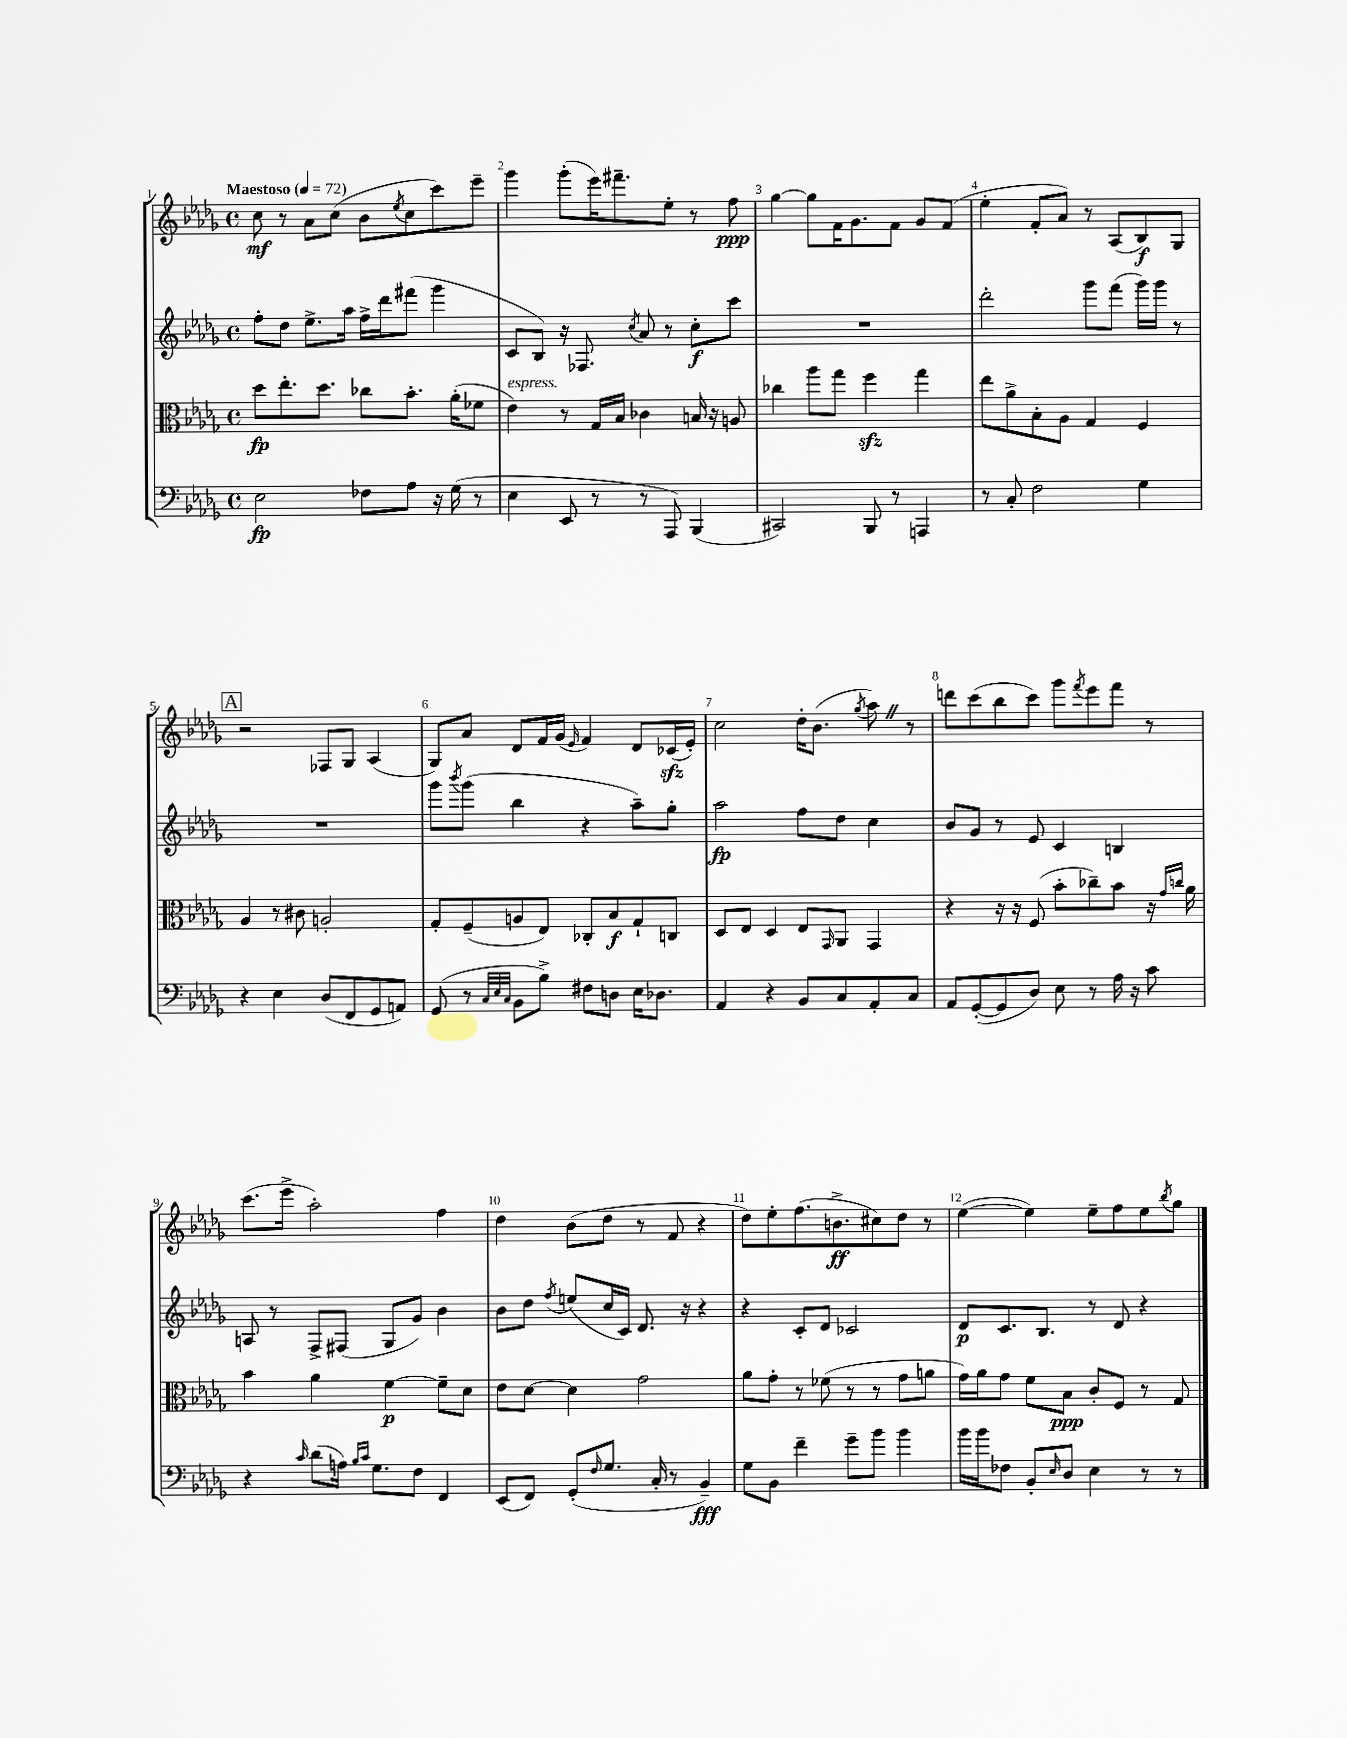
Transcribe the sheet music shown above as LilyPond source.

<<
\new StaffGroup <<
\new Staff = "s0" {
    \clef treble \key des \major \defaultTimeSignature \time 4/4 \tempo "Maestoso" 4 = 72
    c''8\mf r8 aes'8 c''8( bes'8 \acciaccatura { ees''8 } c''8 c'''8) ees'''8-- |
    ges'''4 ges'''8-.( ees'''16) fis'''8.-- ees''8-. r8 f''8\ppp |
    ges''4~ ges''8 f'16 ges'8. f'8 ges'8 f'8( |
    ees''4-. f'8-. aes'8) r8 aes8( bes8\f) ges8 |
    \mark \markup { \box "A" } r2 fes8 ges8 aes4( |
    ges8) aes'8 des'8 f'16 ges'16( \grace { ees'16 } f'4) des'8 ces'16\sfz( ees'16-.) |
    c''2 des''16-. bes'8.( \acciaccatura { ges''8 } aes''8) \once \override BreathingSign.text = \markup { \musicglyph "scripts.caesura.straight" } \breathe r8 |
    d'''8 c'''8( bes''8 c'''8) ges'''8 \acciaccatura { f'''8 } ees'''8 f'''8 r8 |
    c'''8.( ees'''16-> aes''2-.) f''4 |
    des''4 bes'8( des''8 r8 f'8 r4 |
    des''8) ees''8-. f''8.( b'8.->\ff cis''8) des''8 r8 |
    ees''4~( ees''4) ees''8-- f''8 ees''8 \acciaccatura { bes''8 } ges''8 \bar "|." |
}
\new Staff = "s1" {
    \clef treble \key des \major \defaultTimeSignature \time 4/4
    f''8-. des''8 ees''8.-> aes''16 f''16-> des'''16 fis'''8( ges'''4 |
    c'8 bes8) r16 fes8. \acciaccatura { c''8 } aes'8 r8 c''8-.\f c'''8 |
    R1 |
    des'''2-. ges'''8 f'''8( ges'''16) ges'''16 r8 |
    \mark \markup { \box "A" } R1 |
    ges'''8 \acciaccatura { bes'''8 } ges'''8( bes''4 r4 aes''8--) ges''8-. |
    aes''2\fp f''8 des''8 c''4 |
    bes'8 ges'8 r8 ees'8 c'4 b4 |
    a8 r8 f8-> fis8( ges8 ges'8) bes'4 |
    bes'8 des''8 \acciaccatura { f''8 } e''8( c''16 c'16) des'8. r16 r4 |
    r4 c'8-. des'8 ces'2 |
    des'8\p c'8. bes8. r8 des'8 r4 \bar "|." |
}
\new Staff = "s2" {
    \clef alto \key des \major \defaultTimeSignature \time 4/4
    des''8\fp ees''8.-. des''8. ces''8 bes'8.-. aes'16-.( fes'8 |
    ees'4^\markup { \italic "espress." }) r8 ges16 bes16 ces'4 b16 r16 a8 |
    ces''4 aes''8 ges''8 f''4\sfz ges''4 |
    ees''8 aes'8-> bes8-. aes8 ges4 f4 |
    \mark \markup { \box "A" } aes4 r8 cis'8 a2-. |
    ges8-. f8--( a8 ees8) ces8-. bes8\f ges8-! c8 |
    des8 ees8 des4 ees8 \grace { ges,16 } aes,8 ges,4 |
    r4 r16 r16 f8( bes'8-. ces''8--) bes'8 r16 \grace { ges'16 c''16 } aes'16 |
    bes'4 aes'4 f'4~\p f'8-- des'8 |
    ees'8 des'8~ des'4 ges'2 |
    aes'8 ges'8-. r8 fes'8( r8 r8 ges'8 a'8 |
    ges'16) aes'16 ges'8 f'8 bes8\ppp c'8-. f8 r8 ges8 \bar "|." |
}
\new Staff = "s3" {
    \clef bass \key des \major \defaultTimeSignature \time 4/4
    ees2\fp fes8 aes8 r16 ges16( r8 |
    ees4 ees,8 r8 r8 aes,,8) bes,,4( |
    cis,2) bes,,8 r8 a,,4 |
    r8 c8-. f2 ges4 |
    \mark \markup { \box "A" } r4 ees4 des8( f,8 ges,8 a,8) |
    ges,8( r8 \grace { c32 ees32 c32 } bes,8 bes8->) fis8 d8 ees16 des8. |
    aes,4 r4 bes,8 c8 aes,8-. c8 |
    aes,8 ges,8~-.( ges,8 des8) ees8 r8 aes16 r16 c'8 |
    r4 \grace { c'16 } des'8( a16) \grace { bes16 c'16 } ges8. f8 f,4 |
    ees,8( f,8) ges,8-.( \grace { f16 } ges8. c16-. r8 bes,4--\fff) |
    ges8 bes,8 f'4-- ges'8-- bes'8 bes'4 |
    bes'16 bes'16 fes8 bes,8-. \grace { ees16 } des8 ees4 r8 r8 \bar "|." |
}
>>
>>
\layout { \context { \Score \override BarNumber.break-visibility = ##(#f #t #t) barNumberVisibility = #all-bar-numbers-visible } }
